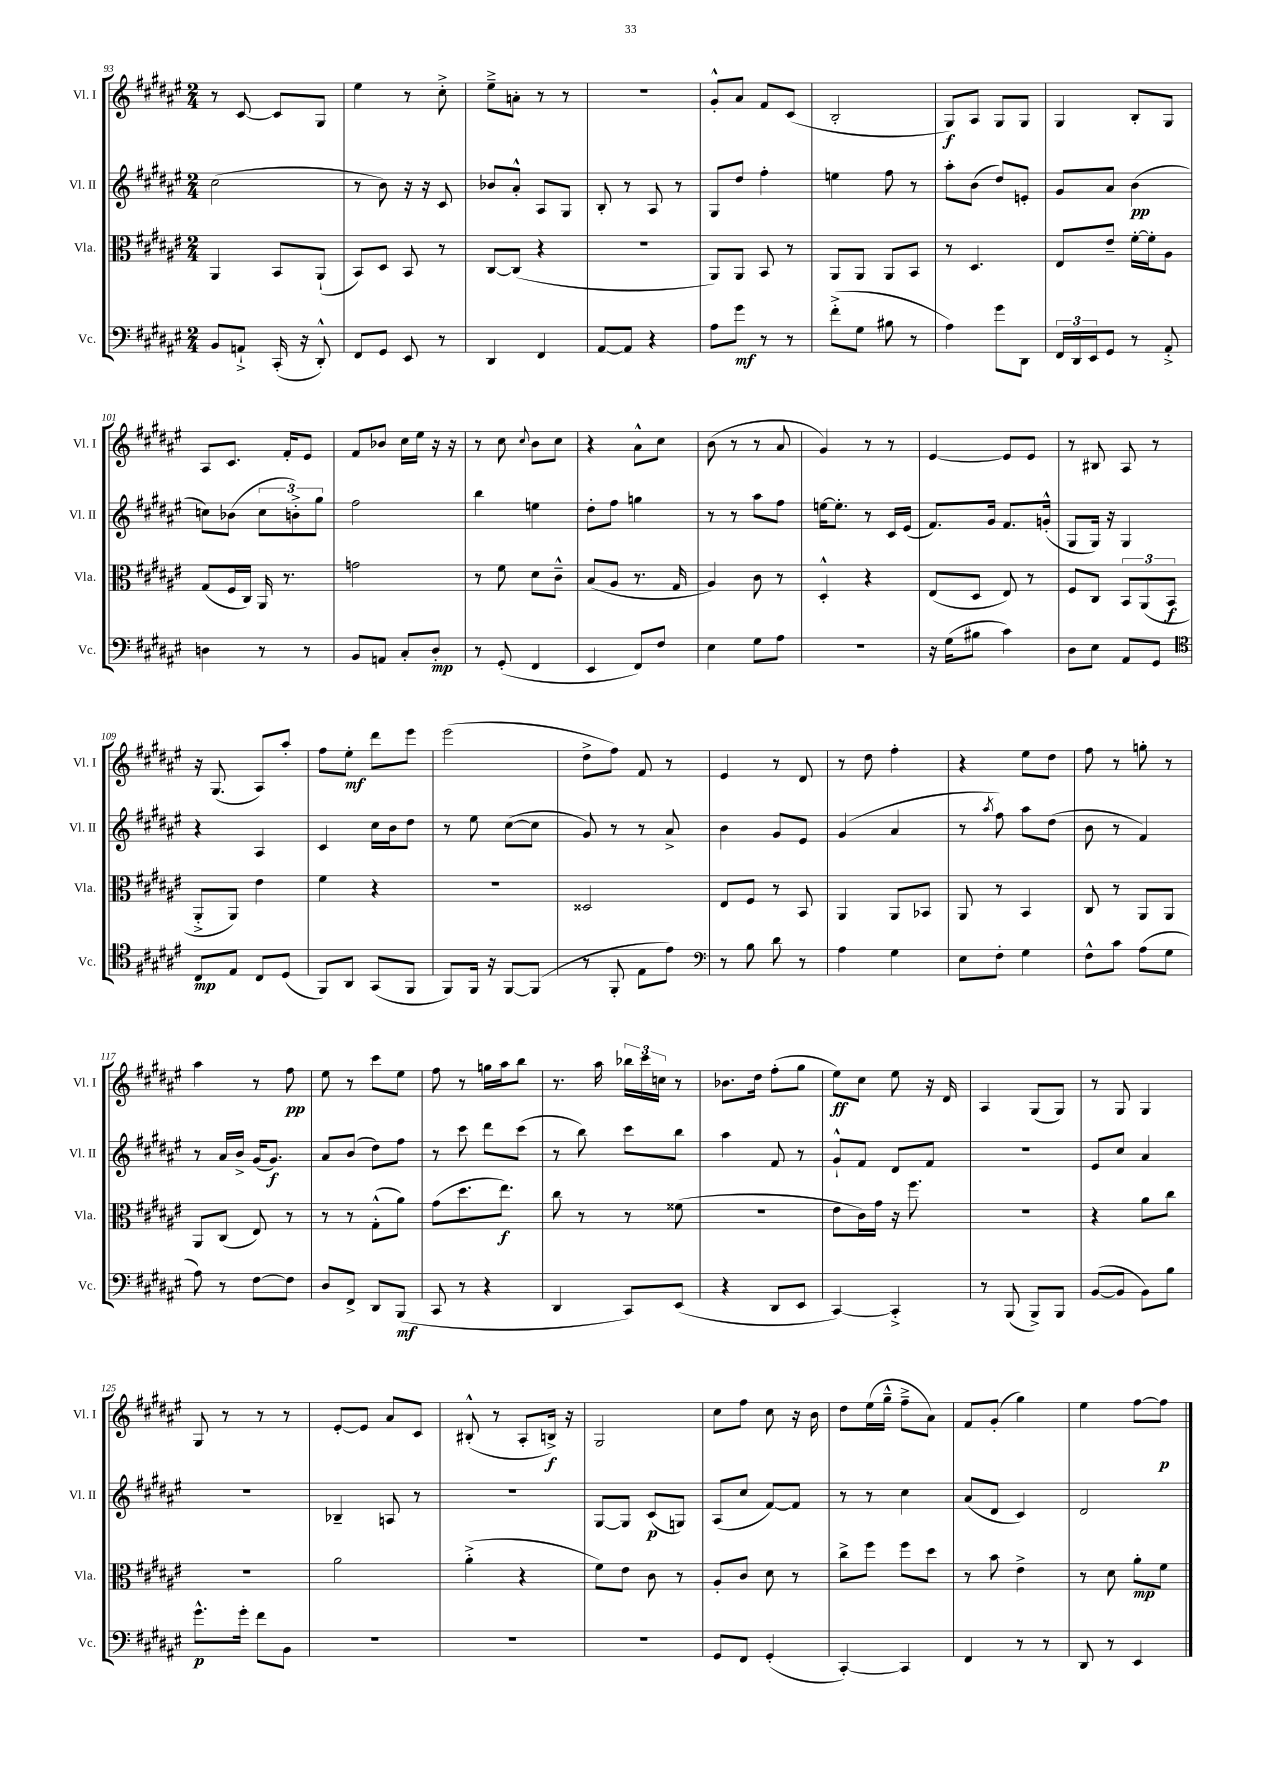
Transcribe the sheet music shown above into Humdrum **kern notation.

**kern	**kern	**kern	**kern
*staff4	*staff3	*staff2	*staff1
*clefF4	*clefC3	*clefG2	*clefG2
*k[f#c#g#d#a#e#]	*k[f#c#g#d#a#e#]	*k[f#c#g#d#a#e#]	*k[f#c#g#d#a#e#]
*M2/4	*M2/4	*M2/4	*M2/4
8BB	4AA#	(2cc#	8r
8AA`^	.	.	[8c#
(16CC#'	8BB	.	8c#]
16r	.	.	.
8DD#'^^)	(8AA#`	.	8G#
=	=	=	=
8FF#	8BB)	8r	4ee#
8GG#	8D#	8b)	.
8EE#	8BB	16r	8r
.	.	16r	.
8r	8r	8c#	8cc#'^
=	=	=	=
4DD#	[8C#	8b-	8ee#~^
.	(8C#]	8a#'^^	8a'
4FF#	4r	8A#	8r
.	.	8G#	8r
=	=	=	=
[8AA#	2r	8B'	2r
8AA#]	.	8r	.
4r	.	8A#	.
.	.	8r	.
=	=	=	=
8A#	8AA#)	8G#	8g#'^^
8g#	8AA#	8dd#	8a#
8r	8BB	4ff#'	8f#
8r	8r	.	(8c#
=	=	=	=
(8f#'^	8AA#	4ee	2B'
8G#	8AA#	.	.
8B#	8AA#	8ff#	.
8r	8BB	8r	.
=	=	=	=
4A#)	8r	8aa#'	8G#)
.	4.D#	(8b	8A#
8g#	.	8dd#)	8G#
8DD#	.	8e'	8G#
=	=	=	=
24FF#	8E#	8g#	4G#
24DD#	.	.	.
24EE#	.	.	.
8GG#	8e#~	8a#	.
8r	[16f#'	(4b	8B'
.	16f#']	.	.
8AA#'^	8A#	.	8G#
=	=	=	=
4D	(8G#	8cc)	8A#
.	16F#	(8b-	8.c#
.	16C#)	.	.
8r	16AA#	12cc	.
.	8.r	.	16f#'
.	.	12b'^)	.
8r	.	.	8e#
.	.	12gg#	.
=	=	=	=
8BB	2g	2ff#	8f#
8AA	.	.	8b-
8C#'	.	.	16cc#
.	.	.	16ee#
8D#'	.	.	16r
.	.	.	16r
=	=	=	=
8r	8r	4bb	8r
(8GG#'	8f#	.	8cc#
.	.	.	8qqcc#
4FF#	8d#	4ee	8b
.	8c#~^^	.	8cc#
=	=	=	=
4EE#	(8B	8dd#'	4r
.	8A#	8ff#	.
8FF#)	8.r	4gg	8a#^^
8F#	.	.	8cc#
.	16G#	.	.
=	=	=	=
4E#	4A#)	8r	(8b
.	.	8r	8r
8G#	8c#	8aa#	8r
8A#	8r	8ff#	8a#
=	=	=	=
2r	4D#'^^	[16ee	4g#)
.	.	8.ee']	.
.	4r	8r	8r
.	.	16c#	8r
.	.	(16e#	.
=	=	=	=
16r	(8E#	8.f#)	[4e#
(16G#	.	.	.
8B#	8D#	.	.
.	.	16g#	.
4c#)	8E#)	8.f#	8e#]
.	8r	.	8e#
.	.	(16g'^^	.
=	=	=	=
8D#	8F#	8G#	8r
8E#	8C#	16G#)	8B#
.	.	16r	.
8AA#	12BB	4G#	8A#
.	(12AA#	.	.
8GG#	.	.	8r
.	12BB	.	.
=	=	=	=
*clefC4	*	*	*
8C#	8AA#'^	4r	16r
.	.	.	(8.G#
8E#	8AA#)	.	.
8C#	4e#	4A#	8A#)
(8D#	.	.	8aa#'
=	=	=	=
8FF#)	4f#	4c#	8ff#
8AA#	.	.	8ee#'
(8GG#	4r	16cc#	8ddd#
.	.	16b	.
8FF#	.	8dd#	8eee#
=	=	=	=
8FF#)	2r	8r	(2eee#
16FF#	.	8ee#	.
16r	.	.	.
[8FF#	.	([8cc#	.
(8FF#]	.	8cc#]	.
=	=	=	=
8r	2D##	8g#)	8dd#^
8FF#'	.	8r	8ff#)
8E#	.	8r	8f#
8e#)	.	8a#^	8r
=	=	=	=
*clefF4	*	*	*
8r	8E#	4b	4e#
8B	8F#	.	.
8d#	8r	8g#	8r
8r	8BB	8e#	8d#
=	=	=	=
4A#	4AA#	(4g#	8r
.	.	.	8dd#
4G#	8AA#	4a#	4ff#'
.	8BB-	.	.
=	=	=	=
8E#	8AA#	8r	4r
.	.	8qaa#	.
8F#'	8r	8ff#)	.
4G#	4BB	8aa#	8ee#
.	.	(8dd#	8dd#
=	=	=	=
8F#^^	8C#	8b	8ff#
8c#	8r	8r	8r
(8A#	8AA#	4f#)	8gg'
8G#	8AA#	.	8r
=	=	=	=
8A#)	8AA#	8r	4aa#
8r	(8C#	16a#	.
.	.	16b^	.
[8F#	8E#)	(16g#	8r
.	.	8.g#)	.
8F#]	8r	.	8ff#
=	=	=	=
8D#	8r	8a#	8ee#
8FF#^	8r	(8b	8r
8DD#	(8G#'^^	8dd#)	8ccc#
(8BBB	8a#)	8ff#	8ee#
=	=	=	=
8CC#	(8g#	8r	8ff#
8r	8.dd#	8ccc#	8r
4r	.	8ddd#	16gg
.	8.ee#)	.	16aa#
.	.	(8ccc#	8bb
=	=	=	=
4DD#	8cc#	8r	8.r
.	8r	8bb)	.
.	.	.	16aa#
8CC#)	8r	8ccc#	24bb-
.	.	.	24ccc#
.	.	.	24cc
(8EE#	(8f##	8bb	8r
=	=	=	=
4r	2r	4aa#	8.b-
.	.	.	16dd#
8DD#	.	8f#	(8ff#'
8EE#	.	8r	8gg#
=	=	=	=
[4CC#)	8e#	8g#`^^	8ee#)
.	16c#)	8f#	8cc#
.	16g#	.	.
4CC#'^]	16r	8d#	8ee#
.	8.ff#	.	.
.	.	8f#	16r
.	.	.	16d#
=	=	=	=
8r	2r	2r	4A#
(8BBB	.	.	.
8BBB^)	.	.	(8G#
8BBB	.	.	8G#)
=	=	=	=
([8BB	4r	8e#	8r
8BB]	.	8cc#	8G#
8BB)	8a#	4a#	4G#
8B	8cc#	.	.
=	=	=	=
8.g#^^	2r	2r	8G#
.	.	.	8r
16g#'	.	.	.
8f#	.	.	8r
8BB	.	.	8r
=	=	=	=
2r	2a#	4B-~	[8e#'
.	.	.	8e#]
.	.	8A	8a#
.	.	8r	8c#
=	=	=	=
2r	(4a#'^	2r	(8B#'^^
.	.	.	8r
.	4r	.	8A#'
.	.	.	16B^)
.	.	.	16r
=	=	=	=
2r	8f#)	[8G#	2G#
.	8e#	8G#]	.
.	8c#	(8c#	.
.	8r	8G)	.
=	=	=	=
8GG#	8A#'	(8A#	8cc#
8FF#	8c#	8cc#	8ff#
(4GG#'	8d#	[8f#)	8cc#
.	8r	8f#]	16r
.	.	.	16b
=	=	=	=
[4CC#')	8cc#^	8r	8dd#
.	8ff#	8r	(16ee#
.	.	.	16gg#~^^
4CC#]	8ff#	4cc#	8ff#~^
.	8dd#	.	8a#)
=	=	=	=
4FF#	8r	(8a#	8f#
.	8b	8d#	(8g#'
8r	4e#^	4c#)	4gg#)
8r	.	.	.
=	=	=	=
8DD#	8r	2d#	4ee#
8r	8d#	.	.
4EE#	8a#'	.	[8ff#
.	8f#	.	8ff#]
==	==	==	==
*-	*-	*-	*-
